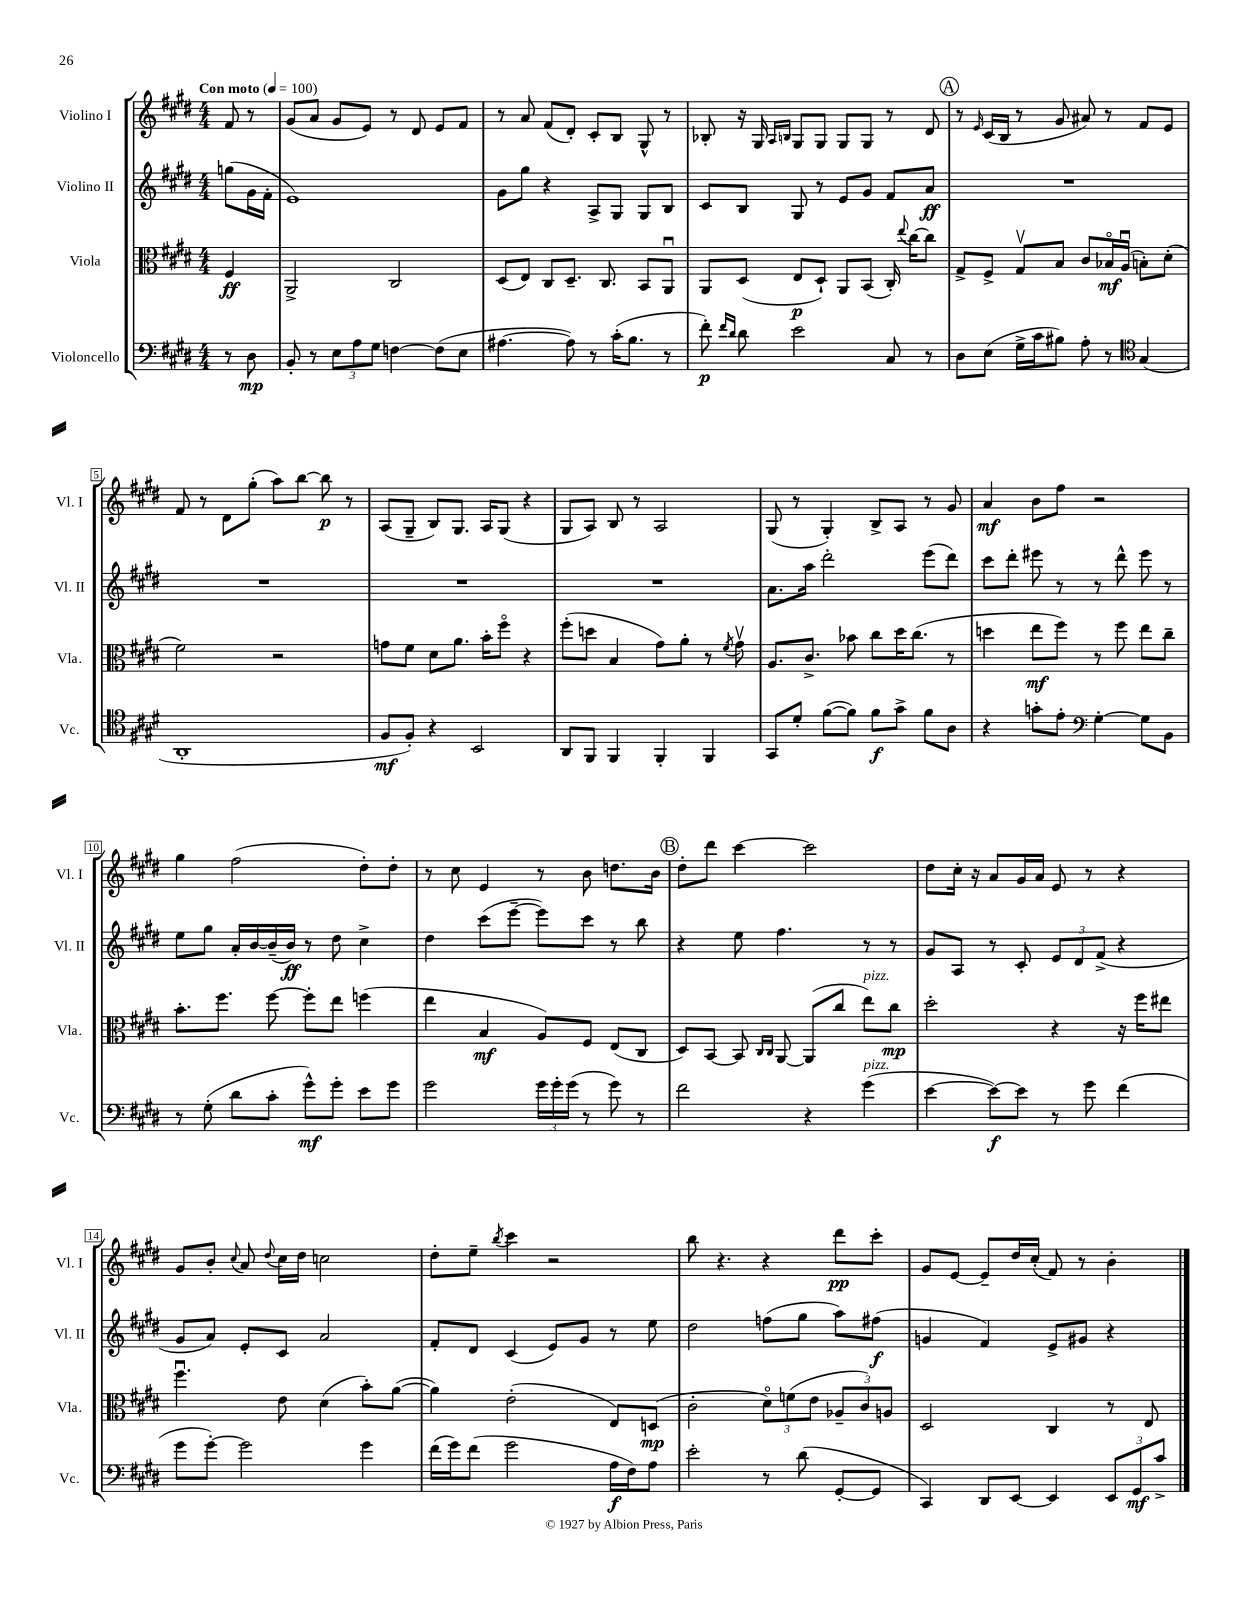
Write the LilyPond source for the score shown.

<<
\new StaffGroup <<
\new Staff = "s0" \with { instrumentName = "Violino I" shortInstrumentName = "Vl. I" } {
    \clef treble \key e \major \numericTimeSignature \time 4/4 \partial 4 \tempo "Con moto" 4 = 100
    \autoBeamOff fis'8 r8 |
    gis'8[( a'8] gis'8[ e'8]) r8 dis'8 e'8[ fis'8] |
    r8 a'8 fis'8[( dis'8]-.) cis'8[-. b8] gis8-^ r8 |
    bes8-. r16 gis16 \grace { a16[ b16] } gis8[ gis8] gis8[ gis8] r8 dis'8 |
    \mark \markup { \circle "A" } r8 \grace { e'16 } cis'16[( b16] r8 gis'8 ais'8) r8 fis'8[ e'8] |
    fis'8 r8 dis'8[ gis''8]-.( a''8[) b''8]~ b''8\p r8 |
    a8[( gis8]-- b8[) gis8.] a16[ gis8]( r4 |
    gis8[ a8]) b8 r8 a2 |
    gis8( r8 gis4-.) b8[-> a8] r8 gis'8 |
    a'4\mf b'8[ fis''8] r2 |
    gis''4 fis''2( dis''8[-.) dis''8]-. |
    r8 cis''8 e'4 r8 b'8 d''8.[ b'16] |
    \mark \markup { \circle "B" } dis''8[-. dis'''8] cis'''4~ cis'''2 |
    dis''8[ cis''16]-. r16 a'8[ gis'16 a'16] e'8 r8 r4 |
    gis'8[ b'8]-. \appoggiatura { cis''8 } a'8 \appoggiatura { dis''8 } cis''16[ dis''16] c''2 |
    dis''8[-. e''8]-- \acciaccatura { b''8 } cis'''4 r2 |
    b''8 r4. r4 dis'''8[\pp cis'''8]-. |
    gis'8[ e'8]~ e'8[-- dis''16 cis''16]-.( fis'8) r8 b'4-. \bar "|." |
}
\new Staff = "s1" \with { instrumentName = "Violino II" shortInstrumentName = "Vl. II" } {
    \clef treble \key e \major \numericTimeSignature \time 4/4 \partial 4
    \autoBeamOff g''8[( gis'16 fis'16]-. |
    e'1) |
    gis'8[ gis''8] r4 a8[-> gis8] gis8[ b8] |
    cis'8[ b8] gis8 r8 e'8[ gis'8] fis'8[ a'8]\ff |
    \mark \markup { \circle "A" } R1 |
    R1 |
    R1 |
    R1 |
    a'8.[ a''16] dis'''2-. e'''8[( dis'''8]) |
    cis'''8[ dis'''8]-. eis'''8 r8 r8 dis'''8-^ eis'''8 r8 |
    e''8[ gis''8] a'16[-. b'16~ b'16--( b'16]\ff) r8 dis''8 cis''4-> |
    dis''4 cis'''8[( e'''8]~-- e'''8[) cis'''8] r8 b''8 |
    \mark \markup { \circle "B" } r4 e''8 fis''4. r8 r8 |
    gis'8[ a8] r8 cis'8-. \tuplet 3/2 { e'8[ dis'8 fis'8]->( } r4 |
    gis'8[ a'8]) e'8[-. cis'8] a'2 |
    fis'8[-. dis'8] cis'4( e'8[) gis'8] r8 e''8 |
    dis''2 f''8[( gis''8] a''8[) fis''8]\f( |
    g'4 fis'4) e'8[-> gis'8] r4 \bar "|." |
}
\new Staff = "s2" \with { instrumentName = "Viola" shortInstrumentName = "Vla." } {
    \clef alto \key e \major \numericTimeSignature \time 4/4 \partial 4
    \autoBeamOff fis4\ff |
    a,2-> cis2 |
    dis8[( e8]) cis8[ dis8.]-- cis8. b,8[ a,8]\downbow |
    a,8[ dis8]( e8[\p dis8]-!) a,8[ b,8]( cis16-.) \appoggiatura { e''8 } cis''16[~ cis''8] |
    \mark \markup { \circle "A" } gis8[-> fis8]-> gis8[\upbow b8] cis'8[ bes16\flageolet\mf a16]\downbow( b8[-.) dis'8]-.( |
    fis'2) r2 |
    g'8[ fis'8] dis'8[ a'8.] b'16[-. fis''8]\flageolet r4 |
    fis''8[-.( d''8] b4 gis'8[) a'8]-. r8 \acciaccatura { fis'8 } gis'8\upbow |
    a8.[ cis'8.]-> bes'8 cis''8[ dis''16 cis''8.]( r8 |
    d''4 e''8[\mf fis''8]) r8 fis''8 e''8[ cis''8]-- |
    b'8.[-. fis''8.] fis''8~ fis''8[-. e''8] f''4( |
    e''4 b4\mf a8[) fis8] e8[( cis8] |
    \mark \markup { \circle "B" } dis8[) b,8]~ b,8 \grace { cis16[ cis16] } a,8~ a,8[( cis''8] e''8[^\markup { \italic "pizz." }) cis''8]\mp |
    dis''2-. r4 r16 fis''16[ eis''8] |
    fis''4.\downbow e'8 dis'4( b'8[-.) a'8]~( |
    a'4) e'2-.( e8[) d8]\mp( |
    cis'2-. \tuplet 3/2 { dis'8[\flageolet) f'8( e'8] } \tuplet 3/2 { aes8[-- cis'8) a8] } |
    dis2 cis4 r8 e8 \bar "|." |
}
\new Staff = "s3" \with { instrumentName = "Violoncello" shortInstrumentName = "Vc." } {
    \clef bass \key e \major \numericTimeSignature \time 4/4 \partial 4
    \autoBeamOff r8 dis8\mp |
    b,8-. r8 \tuplet 3/2 { e8[ a8 gis8] } f4~ f8[( e8] |
    ais4.~ ais8) r8 cis'16[-.( b8.] r8 |
    fis'8-.\p) \grace { fis'16[ dis'16] } dis'8 e'2 cis8 r8 |
    \mark \markup { \circle "A" } dis8[ e8]( gis16[-> cis'16 bis8]) a8-. r8 \clef tenor gis4( |
    a,1-. |
    fis8[\mf fis8]-.) r4 b,2 |
    a,8[ fis,8] fis,4 fis,4-. fis,4 |
    gis,8[ dis'8]-. fis'8[~( fis'8]) fis'8[\f gis'8]-> fis'8[ a8] |
    r4 g'8[-. e'8]-. \clef bass gis4~-. gis8[ b,8] |
    r8 gis8-.( dis'8[ cis'8]-. gis'8[-^\mf) gis'8]-. e'8[ gis'8] |
    gis'2 \tuplet 3/2 { gis'16[ gis'16-. gis'16]( } r8 gis'8) r8 |
    \mark \markup { \circle "B" } fis'2 r4 gis'4^\markup { \italic "pizz." }( |
    e'4~ e'8[~\f) e'8] r8 gis'8 fis'4( |
    gis'8[ gis'8]~-.) gis'2 gis'4 |
    fis'16[( gis'16) fis'8]( gis'2 a16[\f fis16) a8] |
    e'2-. r8 dis'8( gis,8[~-. gis,8] |
    cis,4) dis,8[ e,8]~ e,4 \tuplet 3/2 { e,8[ gis,8\mf cis'8]-> } \bar "|." |
}
>>
>>
\layout { \context { \Score \override BarNumber.stencil = #(make-stencil-boxer 0.1 0.3 ly:text-interface::print) } }
